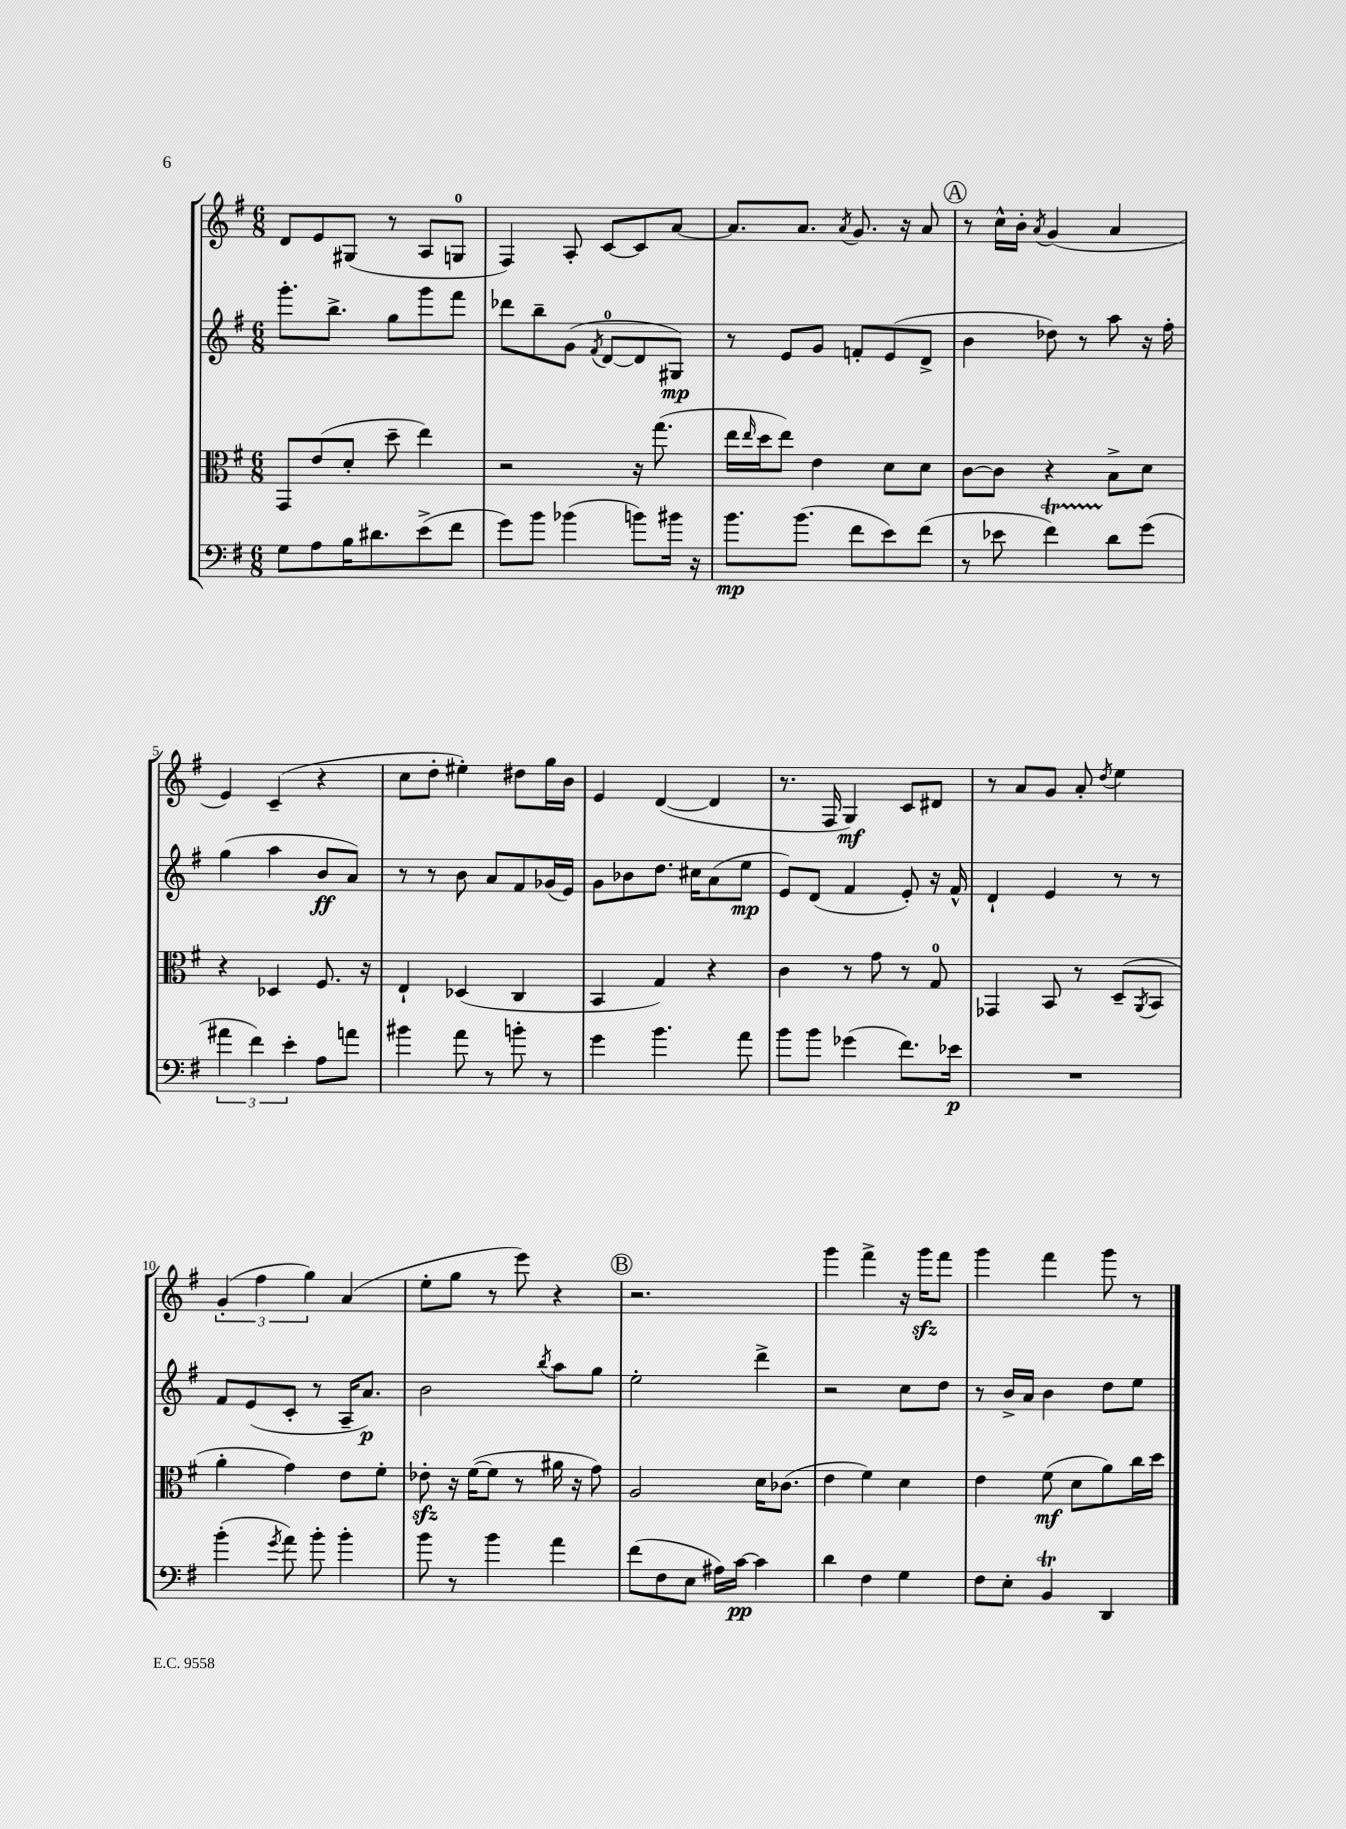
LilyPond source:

<<
\new StaffGroup <<
\new Staff = "s0" {
    \clef treble \key g \major \numericTimeSignature \time 6/8
    d'8 e'8 gis8( r8 a8 g8-0 |
    fis4) a8-. c'8~ c'8 a'8~ |
    a'8. a'8. \acciaccatura { a'8 } g'8. r16 a'8 |
    \mark \markup { \circle "A" } r8 c''16-^ b'16-. \acciaccatura { a'8 } g'4( a'4 |
    e'4) c'4--( r4 |
    c''8 d''8-. eis''4-.) dis''8 g''16 b'16 |
    e'4 d'4~( d'4 |
    r8. fis16 g4\mf) c'8 dis'8 |
    r8 a'8 g'8 a'8-. \acciaccatura { d''8 } e''4 |
    \tuplet 3/2 { g'4-.( fis''4 g''4) } a'4( |
    e''8-. g''8 r8 e'''8) r4 |
    \mark \markup { \circle "B" } r2. |
    g'''4 fis'''4-> r16 g'''16\sfz fis'''8 |
    g'''4 fis'''4 g'''8 r8 \bar "|." |
}
\new Staff = "s1" {
    \clef treble \key g \major \numericTimeSignature \time 6/8
    g'''8.-. b''8.-> g''8 g'''8 fis'''8 |
    des'''8 b''8-- g'8( \acciaccatura { fis'8 } d'8-0~ d'8 gis8\mp) |
    r8 e'8 g'8 f'8-. e'8( d'8-> |
    \mark \markup { \circle "A" } b'4 des''8) r8 a''8 r16 fis''16-. |
    g''4( a''4 b'8\ff a'8) |
    r8 r8 b'8 a'8 fis'8 ges'16( e'16) |
    g'8 bes'8 d''8. cis''16 a'8( e''8\mp |
    e'8) d'8( fis'4 e'8-.) r16 fis'16-^ |
    d'4-! e'4 r8 r8 |
    fis'8 e'8( c'8-. r8 a16-- a'8.\p) |
    b'2 \acciaccatura { b''8 } a''8 g''8 |
    \mark \markup { \circle "B" } e''2-. d'''4-> |
    r2 c''8 d''8 |
    r8 b'16-> a'16 b'4 d''8 e''8 \bar "|." |
}
\new Staff = "s2" {
    \clef alto \key g \major \numericTimeSignature \time 6/8
    g,8 e'8( d'8-. d''8-- e''4) |
    r2 r16 g''8.( |
    e''16 \grace { e''16 } d''16 e''8) e'4 d'8 d'8 |
    \mark \markup { \circle "A" } c'8~ c'8 r4 b8-> d'8 |
    r4 des4 fis8. r16 |
    e4-! des4( c4 |
    b,4 g4) r4 |
    c'4 r8 g'8 r8 g8-0 |
    ges,4 b,8 r8 d8--( \acciaccatura { a,8 } b,8 |
    a'4-. g'4) e'8 fis'8-. |
    ees'8-.\sfz r16 fis'16~( fis'8 r8 ais'16 r16 g'8) |
    \mark \markup { \circle "B" } a2 d'16 ces'8.( |
    e'4 fis'4) d'4 |
    e'4 fis'8\mf( d'8 a'8) c''16 d''16 \bar "|." |
}
\new Staff = "s3" {
    \clef bass \key g \major \numericTimeSignature \time 6/8
    g8 a8 b16 dis'8. e'8->( fis'8 |
    g'8) b'8 bes'4( b'8) bis'16 r16 |
    b'8.\mp b'8.( fis'8 e'8) fis'8( |
    \mark \markup { \circle "A" } r8 ees'8 fis'4\startTrillSpan) d'8\stopTrillSpan g'8( |
    \tuplet 3/2 { ais'4 fis'4) e'4-. } a8 a'8 |
    bis'4 a'8 r8 b'8-. r8 |
    g'4 b'4. a'8 |
    b'8 b'8 ges'4( fis'8.) ees'16\p |
    R2. |
    b'4-.( \acciaccatura { g'8 } a'8) b'8-. b'4-. |
    b'8 r8 b'4 a'4 |
    \mark \markup { \circle "B" } fis'8( fis8 e8 ais16) c'16~\pp c'4 |
    d'4 fis4 g4 |
    fis8 e8-. b,4\trill d,4 \bar "|." |
}
>>
>>
